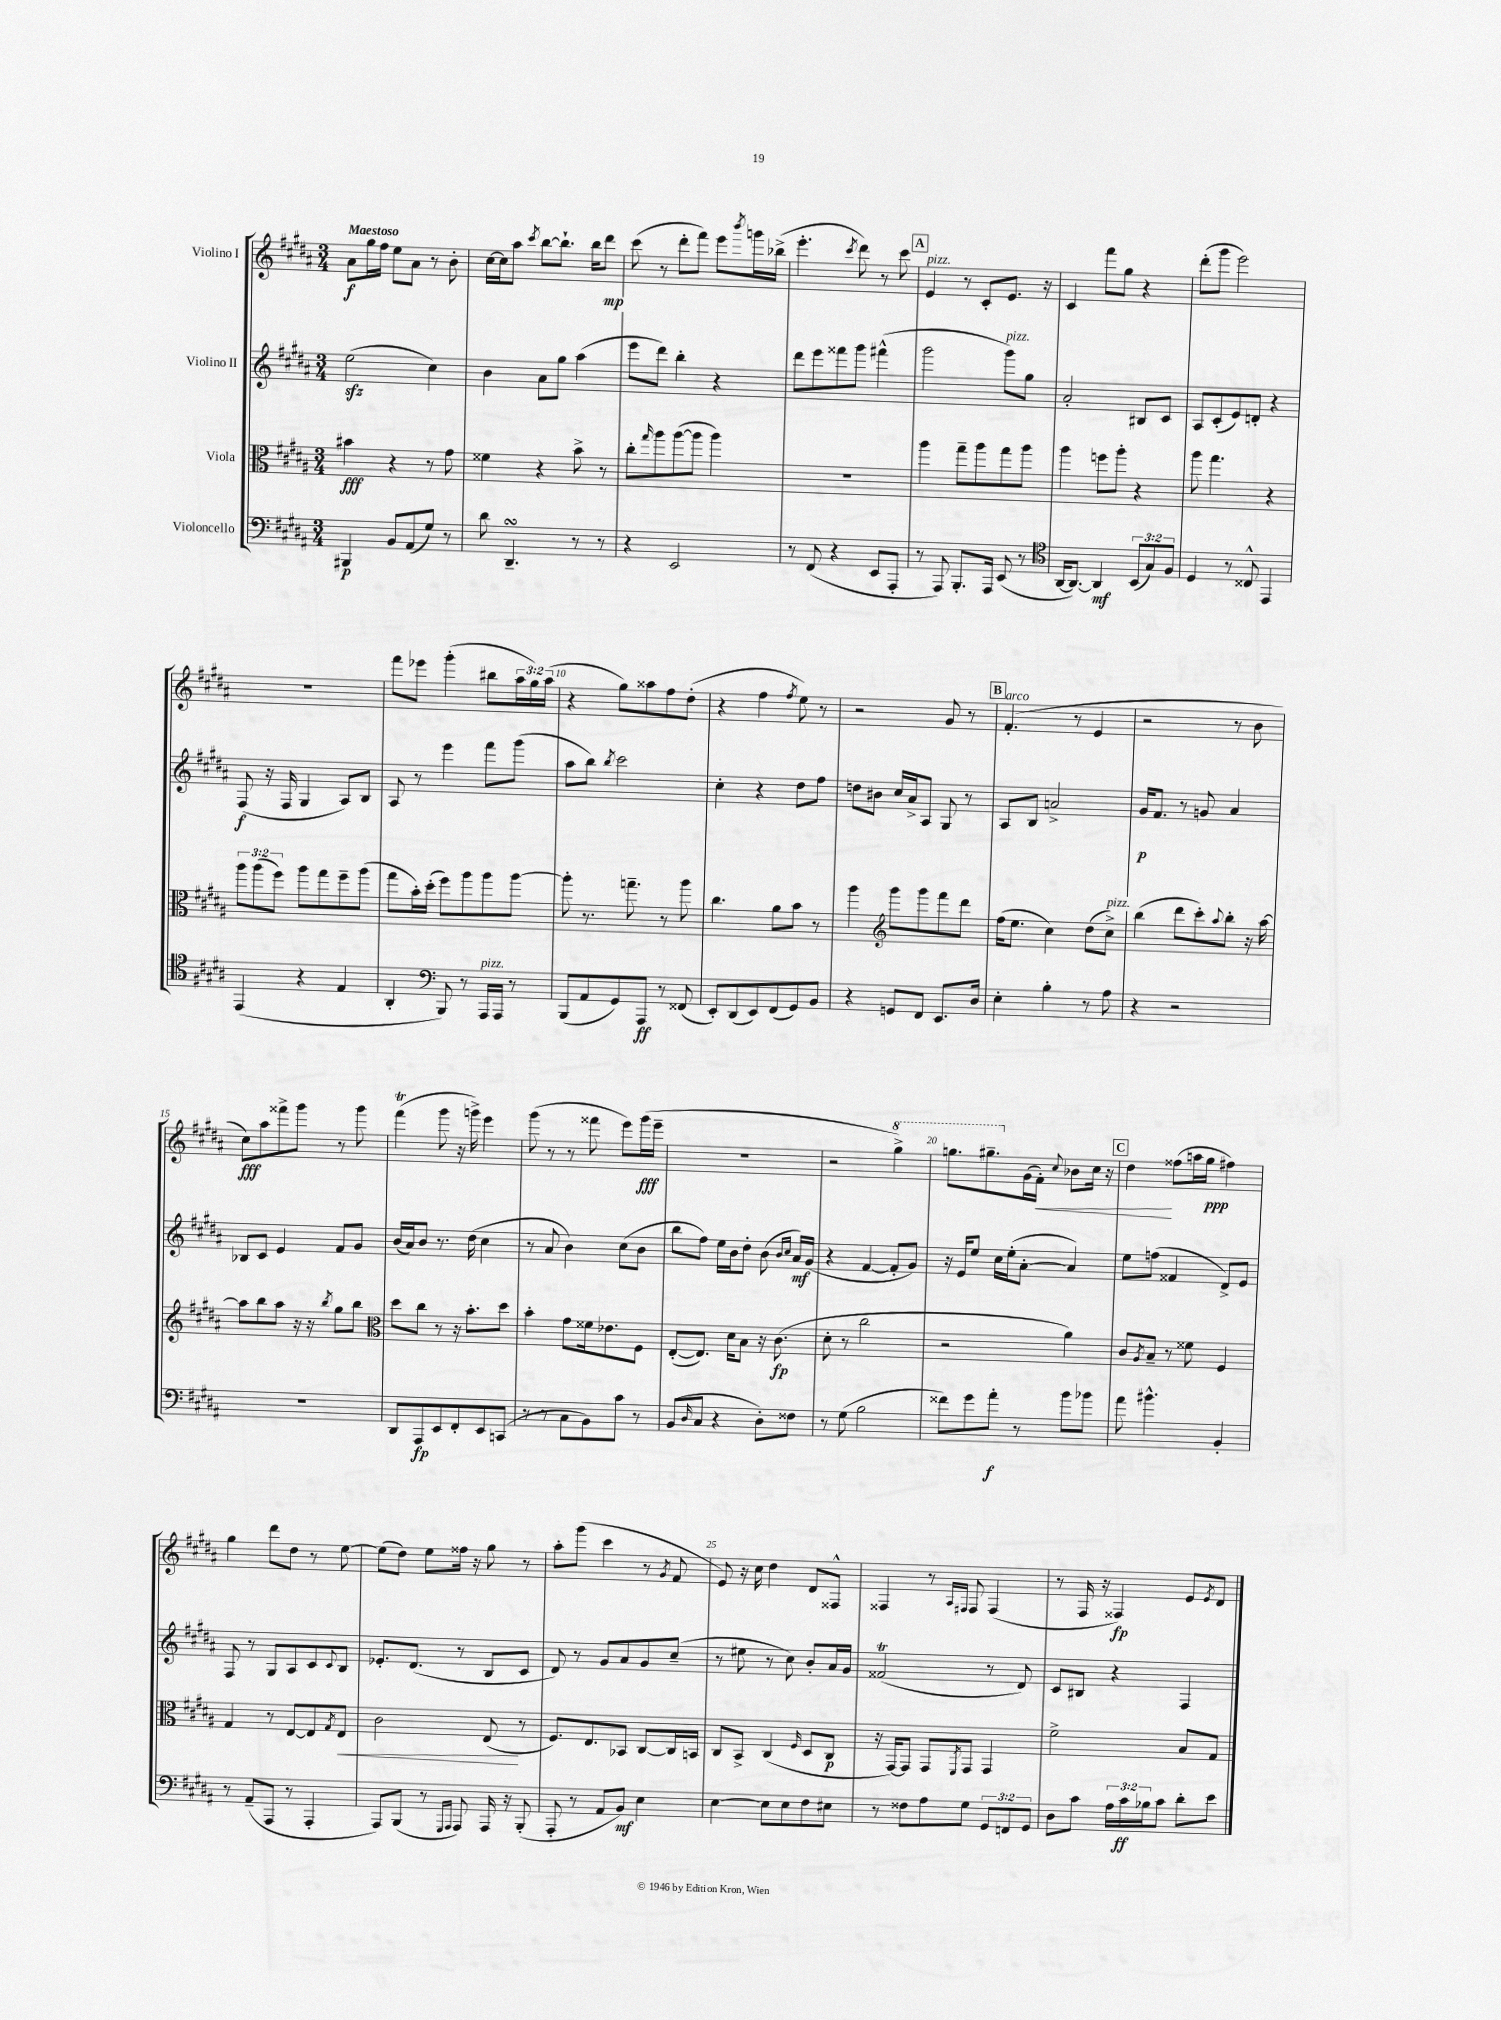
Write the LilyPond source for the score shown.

<<
\new StaffGroup <<
\new Staff = "s0" \with { instrumentName = "Violino I" } {
    \clef treble \key b \major \numericTimeSignature \time 3/4 \override Staff.TupletNumber.text = #tuplet-number::calc-fraction-text \tempo "Maestoso"
    ais'8\f gis''16 fis''16 e''8 ais'8 r8 b'8-. |
    cis''16~ cis''16 ais''8 \acciaccatura { cis'''8 } b''8~ b''8.-! b''16 dis'''8\mp |
    cis'''8( r8 dis'''8-. fis'''8) e'''8 \acciaccatura { b'''8 } g'''16 bes''16->( |
    e'''4.-. \acciaccatura { cis'''8 } dis'''8) r8 cis'''8 |
    \mark \markup { \box "A" } e'4^\markup { \italic "pizz." } r8 cis'8-. e'8. r16 |
    cis'4 fis'''8 gis''8 r4 |
    dis'''8-.( gis'''8 e'''2) |
    R2. |
    fis'''8 ees'''8 gis'''4-.( bis''8 \tuplet 3/2 { ais''16 gis''16) ais''16( } |
    r4 gis''8) aisis''8 fis''8 dis''8-.( |
    r4 fis''4 \acciaccatura { fis''8 } e''8) r8 |
    r2 gis'8 r8 |
    \mark \markup { \box "B" } fis'4.-.^\markup { \italic "arco" }( r8 e'4 |
    r2 r8 b'8 |
    cis''8\fff) ais''8 fisis'''8-> gis'''8 r8 gis'''8 |
    fis'''4\trill( gis'''8 r16 g'''16->) e'''4 |
    gis'''8( r8 r8 fisis'''8 e'''8) gis'''16\fff( e'''16-- |
    R2. |
    r2 \ottava #1 gis'''4->) |
    g'''8. gis'''8.-- \ottava #0 gis'16( fis'16-.\<) \appoggiatura { cis''8 } bes'8 cis''16 r16 |
    \mark \markup { \box "C" } dis''4\! fisis''8( a''16 gis''16\ppp fis''4) |
    gis''4 dis'''8 dis''8 r8 e''8~ |
    e''8( dis''8) e''8 fisis''16 r16 gis''8 r8 |
    ais''8-. gis'''8( cis'''4 r8 \acciaccatura { gis'8 } fis'8 |
    e'8) r16 cis''16 dis''4 dis'8 fisis8-^ |
    fisis4 r8 \grace { ais16 fis16 } fis8 fis4( |
    r8 fis16 r16 fisis4\fp) e'8 \acciaccatura { e'8 } dis'8 \bar "|." |
}
\new Staff = "s1" \with { instrumentName = "Violino II" } {
    \clef treble \key b \major \numericTimeSignature \time 3/4
    e''2\sfz( cis''4) |
    b'4 ais'8 gis''8 ais''4( |
    e'''8 dis'''8) b''4-. r4 |
    dis'''8 e'''8 fisis'''8 gis'''8 fis'''4-^( |
    \mark \markup { \box "A" } gis'''2 gis'''8^\markup { \italic "pizz." }) gis''8 |
    ais'2-. bis8 cis'8 |
    ais8 cis'8-.( e'8) d'8-. r4 |
    fis8\f( r16 fis16 gis4 ais8) b8 |
    ais8 r8 e'''4 fis'''8 gis'''8( |
    ais''8 b''8) \acciaccatura { b''8 } cis'''2 |
    cis''4-. r4 dis''8 fis''8 |
    d''8 bis'8 cis''16 ais'16-> ais8 gis8 r8 |
    \mark \markup { \box "B" } ais8 b8 a'2-> |
    gis'16\p fis'8. r8 g'8 ais'4 |
    bes8 cis'8 e'4 fis'8 gis'8 |
    b'16( ais'16) b'8 r8. dis''16( cis''4 |
    r8 ais'8 b'4) cis''8( b'8 |
    b''8 fis''8) e''16 b'16 dis''8-. b'8( \grace { b'16 cis''16 } ais'16\mf) gis'16( |
    r4 fis'4~ fis'8-. gis'8) |
    r16 e'16 e''8 cis''16 e''16-.( ais'8~-. ais'4) |
    \mark \markup { \box "C" } e''8 f''8( fisis'4 dis'8->) e'8 |
    fis8 r8 gis8 ais8 cis'8 \appoggiatura { cis'8 } b8 |
    ees'8.-. dis'8.( r8 b8 cis'8 |
    dis'8) r8 gis'8 ais'8 gis'8 cis''8--( |
    r8 eis''8 r8 cis''8) b'8-. ais'16 gis'16 |
    fisis'2\trill( r8 dis'8) |
    cis'8 bis8 r4 fis4 \bar "|." |
}
\new Staff = "s2" \with { instrumentName = "Viola" } {
    \clef alto \key b \major \numericTimeSignature \time 3/4 \override Staff.TupletNumber.text = #tuplet-number::calc-fraction-text
    bis'4\fff r4 r8 gis'8 |
    fisis'4 r4 b'8-> r8 |
    cis''8-. \grace { gis''16 } ais''8 ais''8~( ais''8 ais''4) |
    R2. |
    \mark \markup { \box "A" } ais''4 gis''8-- ais''8 gis''8 ais''8 |
    ais''4 f''8 ais''8-. r4 |
    ais''8 gis''4. r4 |
    \tuplet 3/2 { ais''8 ais''8( fis''8) } ais''8 gis''8 fis''8-- ais''8( |
    gis''8 b'16-.) dis''16-.( fis''8) ais''8 ais''8 ais''8~ |
    ais''8-. r8. g''8.-- r8 ais''8 |
    cis''4. ais'8 b'8 r8 |
    ais''4 \clef treble gis'''8 gis'''8 fis'''8 dis'''8 |
    \mark \markup { \box "B" } fis''16( e''8. cis''4) dis''8( cis''8->^\markup { \italic "pizz." }) |
    b''4( dis'''8 cis'''8-.) \appoggiatura { ais''8 } b''8-. r16 ais''16~ |
    ais''8 b''8 ais''8 r16 r16 \acciaccatura { b''8 } gis''8 b''8 |
    \clef alto dis''8 cis''8 r8 r16 b'8.-. dis''8 |
    b'4-. gis'8 fisis'16 ees'8. fis8 |
    e8~-.( e8.) dis'16 b8 r16 cis'8.\fp( |
    dis'8-. r8 cis''2 |
    r2 ais'4) |
    \mark \markup { \box "C" } cis'8 \acciaccatura { ais8 } b8-- r8 fisis'8 fis4 |
    gis4 r8 e8~ e8 \acciaccatura { gis8 } e8\< |
    cis'2 e8\!( r8 |
    fis8.) e8. bes,8 cis8~ cis16 b,16 |
    cis8 b,8-> cis4( \grace { fis16 } dis8 cis8\p |
    r16 gis,16~) gis,8 gis,8 \acciaccatura { fis,8 } gis,8 gis,4 |
    fis'2-> b8 gis8 \bar "|." |
}
\new Staff = "s3" \with { instrumentName = "Violoncello" } {
    \clef bass \key b \major \numericTimeSignature \time 3/4 \override Staff.TupletNumber.text = #tuplet-number::calc-fraction-text
    bis,,4\p b,8 ais,8( gis8) r8 |
    dis'8 dis,4.--\turn r8 r8 |
    r4 e,2 |
    r8 fis,8( r4 e,8 ais,,8-. |
    \mark \markup { \box "A" } r8 ais,,8) b,,8.-. ais,,16 e,8( r8 |
    \clef tenor ais,16~ ais,8.~) ais,4\mf \tuplet 3/2 { b,8( gis8) fis8 } |
    dis4 r8 cisis8-^ e,4 |
    e,4( r4 e4 |
    ais,4-. \clef bass b,,8) r8 ais,,16^\markup { \italic "pizz." } ais,,16 r8 |
    b,,8( ais,8 gis,8) ais,,8\ff r8 fisis,8( |
    e,8-.) dis,8( e,8) fis,8( gis,8) b,8 |
    r4 g,8 fis,8 e,8. dis16 |
    \mark \markup { \box "B" } e4-. b4-. r8 ais8 |
    r4 r2 |
    R2. |
    dis,8 ais,,8\fp e,8 fis,8-. e,8 c,8( |
    r8 r8 cis8 b,8) cis'8 r8 |
    b,8( \grace { dis16 } cis8 r4 dis8-.) fisis8 |
    r8 gis8( b2 |
    fisis'8) gis'8 ais'8-.\f r8 b'8 bes'8 |
    \mark \markup { \box "C" } ais'8 bis'4.-^ b,4-. |
    r8 ais,8--( ais,,8 r8 ais,,4-. |
    ais,,8) b,,8( r8 \grace { gis,,16 ais,,16 } ais,,8) ais,,16 r16 b,,8-.( |
    ais,,8-. r8 ais,8 b,8\mf) e4 |
    e4~ e8 e8 fis8 eis8 |
    r8 fisis8 ais8 gis8 \tuplet 3/2 { gis,8 f,8 gis,8 } |
    dis8 cis'8 \tuplet 3/2 { ais16 cis'16\ff bes16 } cis'8 dis'8-. e'8 \bar "|." |
}
>>
>>
\layout { \context { \Score \override BarNumber.break-visibility = ##(#f #t #t) barNumberVisibility = #(every-nth-bar-number-visible 5) } }
